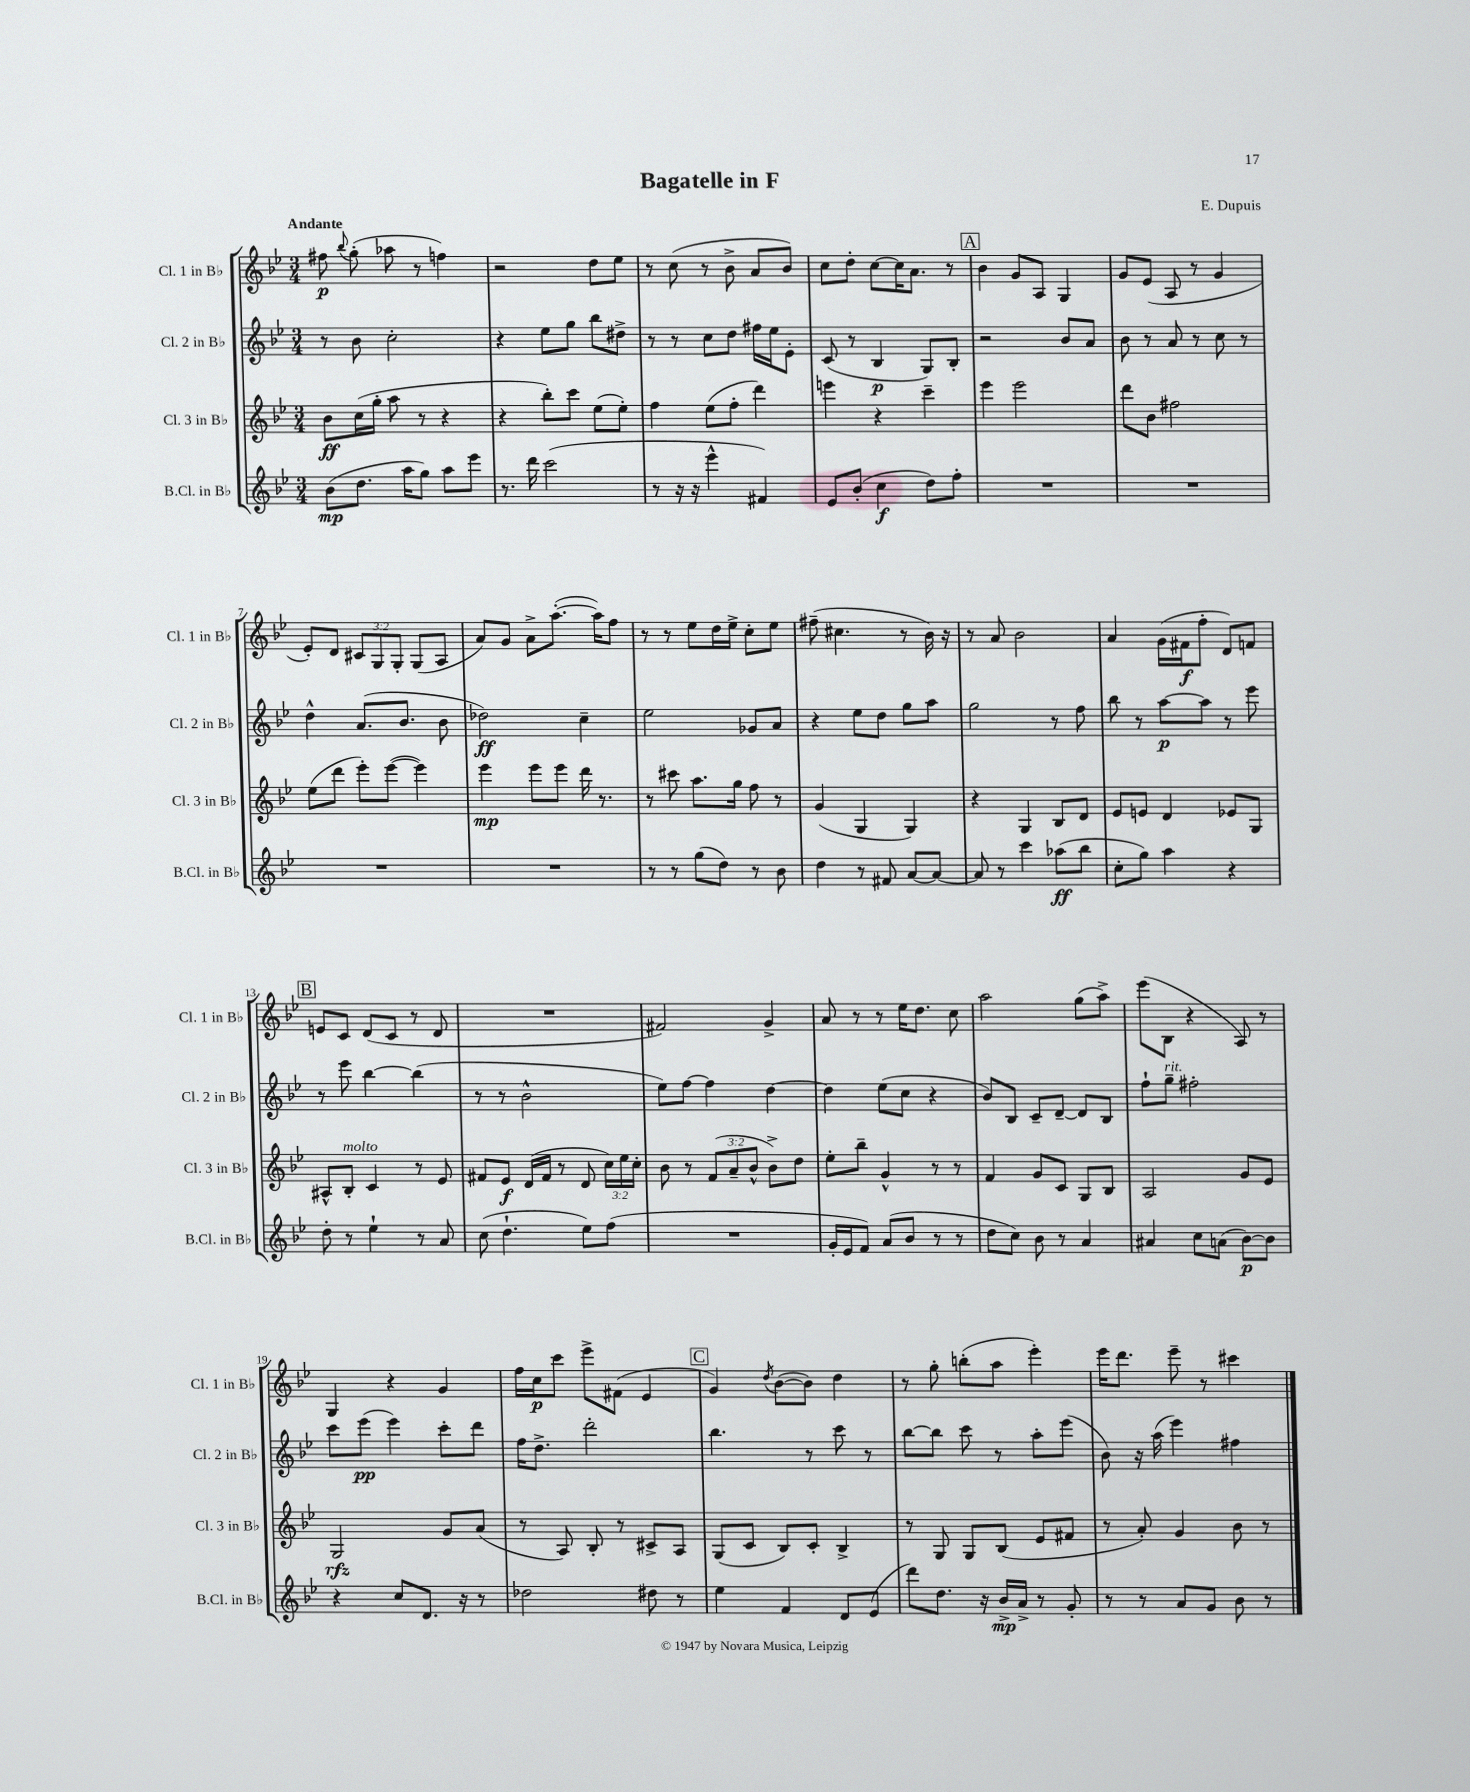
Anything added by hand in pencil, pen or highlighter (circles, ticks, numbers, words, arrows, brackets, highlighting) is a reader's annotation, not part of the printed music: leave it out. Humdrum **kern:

**kern	**kern	**kern	**kern
*staff4	*staff3	*staff2	*staff1
*clefG2	*clefG2	*clefG2	*clefG2
*k[b-e-]	*k[b-e-]	*k[b-e-]	*k[b-e-]
*M3/4	*M3/4	*M3/4	*M3/4
(8b-	8b-	8r	8ff#
.	.	.	8qqbb-
8.dd	(16cc	8b-	(8gg'
.	16gg'	.	.
.	8aa	2cc'	8aa-
16aa	.	.	.
8gg)	8r	.	8r
8aa	4r	.	4ff)
8eee-	.	.	.
=	=	=	=
8.r	4r	4r	2r
16ddd	.	.	.
(2ccc	8bb-')	8ee-	.
.	8ccc	8gg	.
.	(8ee-	8bb-	8dd
.	8ee-')	8dd#^	8ee-
=	=	=	=
8r	4ff	8r	8r
16r	.	8r	(8cc
16r	.	.	.
4eee-^^	(8ee-	8cc	8r
.	8ff'	8dd	8b-^
4f#)	4ddd)	16ff#	8a
.	.	16ee-	.
.	.	8e-'	8b-)
=	=	=	=
8e-	4eee	(8c	8cc
(8b-'	.	8r	8dd'
4cc	4r	4B-	[8cc
.	.	.	16cc]
.	.	.	8.a
8dd)	4ccc~	8G)	.
8ff'	.	8B-'	8r
=	=	=	=
2.r	4eee-	2r	4b-
.	2eee-	.	8g
.	.	.	8A
.	.	8b-	4G
.	.	8a	.
=	=	=	=
2.r	8ddd	8b-	8g
.	8b-	8r	(8e-
.	2ff#	8a	8A
.	.	8r	8r
.	.	8cc	4g
.	.	8r	.
=	=	=	=
2.r	(8ee-	4dd^^	8e-')
.	8ddd	.	8d
.	8eee-')	(8.a	12c#
.	.	.	12G
.	([8eee-	.	.
.	.	.	12G'
.	.	8.b-	.
.	4eee-])	.	(8G
.	.	8b-	8A
=	=	=	=
2.r	4eee-	2dd-)	8a)
.	.	.	8g
.	8eee-	.	8a^
.	8eee-	.	([8.aa'
.	16ddd	4cc~	.
.	8.r	.	16aa])
.	.	.	8ff
=	=	=	=
8r	8r	2ee-	8r
8r	8ccc#	.	8r
(8gg	8.aa	.	8ee-
8dd)	.	.	16dd
.	16gg	.	16ee-^
8r	8ff	8g-	8cc'
8b-	8r	8a	8ee-
=	=	=	=
4dd	(4g	4r	(8ff#~
.	.	.	4.cc#
8r	4G	8ee-	.
8f#	.	8dd	.
[8a	4G)	8gg	8r
8a_	.	8aa	16b-)
.	.	.	16r
=	=	=	=
8a]	4r	2gg	8r
8r	.	.	8a
4ccc	4G	.	2b-
(8aa-	8B-	8r	.
8bb-	8d	8ff	.
=	=	=	=
8cc'	8e-	8bb-	4a
8gg)	8e	8r	.
4aa	4d	[8aa	(16g
.	.	.	16f#
.	.	8aa]	8ff'
4r	8e-	8r	8d)
.	8G	8eee-	8f
=	=	=	=
8dd'	8A#^^	8r	8e
8r	8B-'	8eee-	8c
4ee-`	4c	[4bb-	(8d
.	.	.	8c
8r	8r	(4bb-]	8r
8a	8e-	.	8d
=	=	=	=
(8cc	8f#	8r	2.r
4.dd`	8e-	8r	.
.	(16d	2b-^^	.
.	16f#	.	.
.	8r	.	.
8ee-)	8d	.	.
(8ff	24cc)	.	.
.	24ee-	.	.
.	24cc'	.	.
=	=	=	=
2.r	8b-	8ee-)	2f#)
.	8r	[8ff	.
.	(12f	4ff]	.
.	12a~	.	.
.	12b-^^	.	.
.	8b-^)	[4dd	4g^
.	8dd	.	.
=	=	=	=
16g'	8ee-'	4dd]	8a
16e-	.	.	.
8f)	8bb-~	.	8r
(8a	4g^^	(8ee-	8r
8b-	.	8cc	16ee-
.	.	.	8.dd
8r	8r	4r	.
8r	8r	.	8cc
=	=	=	=
8dd	4f	8b-)	2aa
8cc)	.	8B-	.
8b-	8g	8c~	.
8r	8c	[8d~	.
4a	8G	8d]	(8gg
.	8B-	8B-	8aa^)
=	=	=	=
4a#	2A	8ff`	(8eee-
.	.	8gg~	8B-
8cc	.	2ff#'	4r
(8a	.	.	.
[8b-)	8g	.	8A)
8b-]	8e-	.	8r
=	=	=	=
4r	2G	8ccc	4G
.	.	(8eee-	.
8cc	.	4eee-)	4r
8.d	.	.	.
.	8g	8ccc'	4g
16r	.	.	.
8r	(8a	8ddd	.
=	=	=	=
2dd-	8r	16ff	16ff
.	.	8.dd^	16cc
.	8A)	.	8ccc
.	8B-'	2ddd'	8eee-^
.	8r	.	(8f#
8dd#	8c#^	.	4e-
8r	8A	.	.
=	=	=	=
4ee-	(8G	4.bb-	4g)
.	8c	.	.
.	.	.	8qdd
4f	8B-)	.	([8b-
.	8c'	8r	8b-])
8d	4B-^	8ccc	4dd
(8e-	.	8r	.
=	=	=	=
8ddd)	8r	[8bb-	8r
8.dd	8G	8bb-]	8gg'
.	8G	8ccc	(8bb'
16r	.	.	.
16b-^	(8B-	8r	8aa
16a^	.	.	.
8r	8e-	8aa'	4eee-')
8g'	8f#	(8eee-	.
=	=	=	=
8r	8r	8b-)	16eee-
.	.	.	8.ddd
8r	8a')	16r	.
.	.	(16aa	.
8a	4g	4eee-)	8eee-~
8g	.	.	8r
8b-	8b-	4ff#	4ccc#
8r	8r	.	.
==	==	==	==
*-	*-	*-	*-
